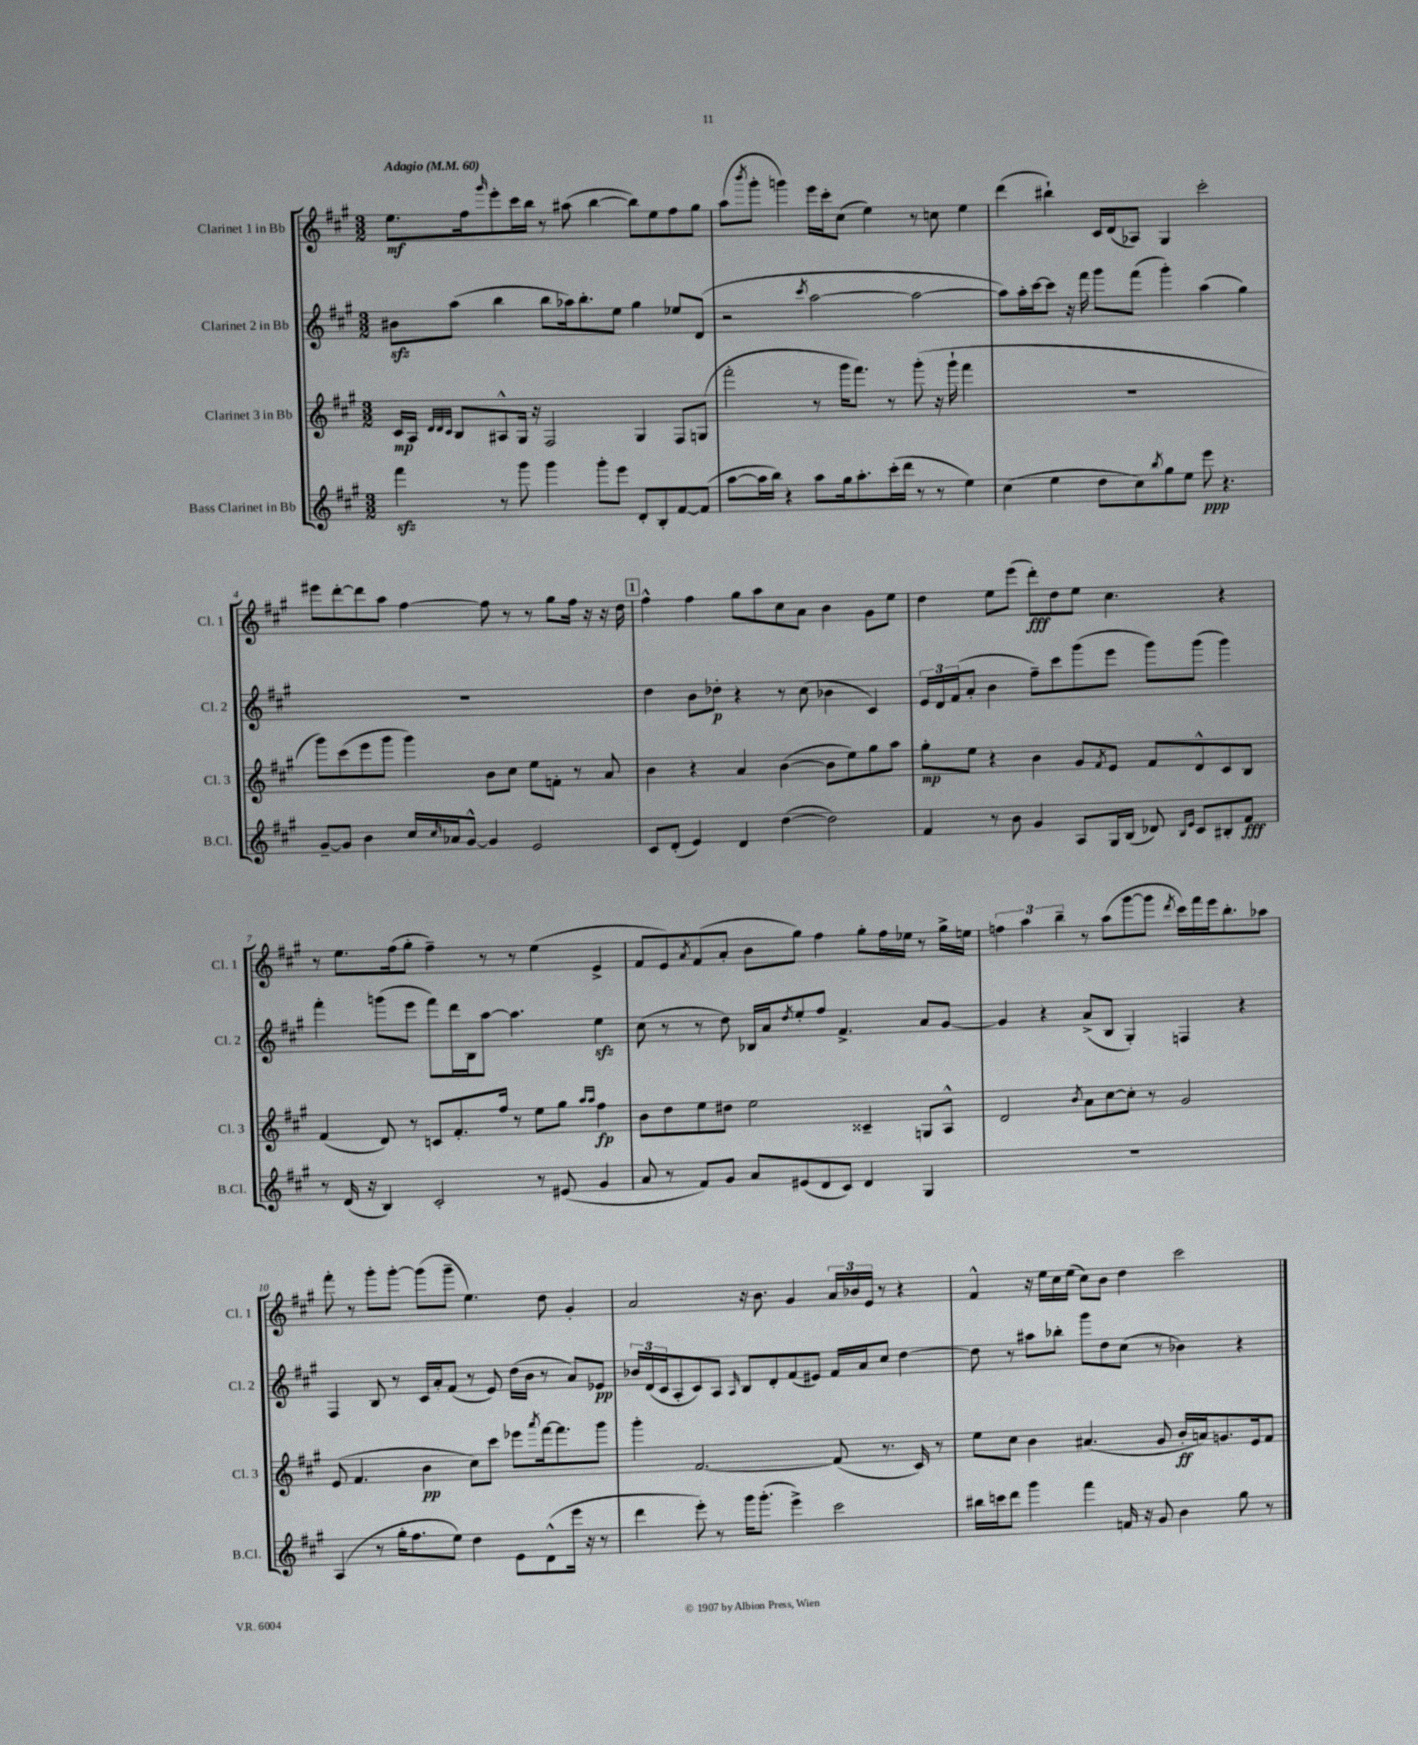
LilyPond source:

<<
\new StaffGroup <<
\new Staff = "s0" \with { instrumentName = "Clarinet 1 in Bb" shortInstrumentName = "Cl. 1" } {
    \clef treble \key a \major \numericTimeSignature \time 3/2 \tempo "Adagio" 4 = 60
    e''8.\mf fis''16 \grace { gis'''16 } e'''8-. cis'''16 b''16 r8 ais''8( b''4~ b''8) e''8 fis''8 gis''8 |
    a''8( \acciaccatura { b'''8 } gis'''8-. g'''4) e'''16 cis'''16-. cis''8( e''4) r8 c''8 e''4 |
    d'''4( bis''4-!) cis'16 d'16( aes8) gis4 cis'''2-. |
    eis'''8 d'''8~-. d'''8 a''8 fis''4~ fis''8 r8 r8 gis''8 fis''16 r16 r16 d''16 |
    \mark \markup { \box "1" } fis''4-^ fis''4 gis''8 a''8 cis''8 a'8 b'4 gis'8 e''8 |
    d''4 e''8 e'''8( d'''8-.\fff) d''8 e''8 cis''4. r4 |
    r8 e''8. fis''16( gis''8-. fis''4--) r8 r8 e''4( e'4-> |
    fis'8 e'8) \acciaccatura { a'8 } fis'8( a'8-. b'8 gis''8) fis''4 gis''8-. fis''16 ees''16 r8 gis''16-> e''16 |
    \tuplet 3/2 { f''4 a''4 b''4-- } r8 a''8( gis'''8~ gis'''8 \acciaccatura { d'''8 } cis'''16) fis'''16 e'''16 b''8.-. aes''8 |
    fis'''8-. r8 gis'''8-. gis'''8~-. gis'''8( gis'''8-- e''4.) d''8 gis'4-. |
    a'2 r16 b'8. gis'4 \tuplet 3/2 { a'16 bes'16 e'16 } r8 r4 |
    fis'4-^ r16 e''16 cis''16 e''16( cis''8) b'8 d''4 cis'''2 \bar "|." |
}
\new Staff = "s1" \with { instrumentName = "Clarinet 2 in Bb" shortInstrumentName = "Cl. 2" } {
    \clef treble \key a \major \numericTimeSignature \time 3/2
    bis'8\sfz a''8( b''4 b''8 aes''16) b''8.-. e''8 gis''4 ees''8 d'8( |
    r2 \acciaccatura { cis'''8 } a''2~ a''2~ |
    a''8) a''16-. cis'''16~ cis'''8 r16 fis'''16 gis'''8 fis'''8( gis'''4-.) a''4( gis''4) |
    R1. |
    \mark \markup { \box "1" } d''4 b'8 des''8-.\p r4 r8 cis''8( bes'4 cis'4) |
    \tuplet 3/2 { e'16 d'16 fis'16( } a'8-. b'4 fis''8--) cis'''8 gis'''8( e'''8 gis'''8) gis'''8( gis'''4) |
    fis'''4-. g'''8( e'''8 fis'''8) d'''16 b16 a''8~ a''4. e''4\sfz |
    cis''8( r8 r8 d''8) bes16 a'16 \acciaccatura { d''8 } e''8-. fis''8 fis'4.-> a'8 gis'8~ |
    gis'4 r4 a'8->( b8 gis4-.) f4 r4 |
    fis4 b8 r8 cis'16 a'16-. fis'8( r8 e'8) d''16( b'16 r8 a'8) ees'8\pp |
    \tuplet 3/2 { bes'16 d'16( cis'16 } a8-. cis'8) a8 \grace { a16 } b8 d'8-. fis'8( eis'8) fis'16 a'16 cis''8 d''4~ |
    d''8 r8 ais''8 bes''8-. gis'''8 d''8 cis''8( r8 bes'4) r4 \bar "|." |
}
\new Staff = "s2" \with { instrumentName = "Clarinet 3 in Bb" shortInstrumentName = "Cl. 3" } {
    \clef treble \key a \major \numericTimeSignature \time 3/2
    cis'16\mp a16 \grace { d'32 d'32 cis'32 } b8 ais8-^ gis16 r16 fis2 gis4 fis8 g8( |
    fis'''2-. r8 gis'''16 fis'''8.) r8 gis'''8-.( r16 gis'''16-! fis'''4 |
    R1. |
    gis'''8) cis'''8( e'''8 gis'''8 gis'''4) b'8 cis''8 e''8 f'8-. r8 a'8 |
    \mark \markup { \box "1" } b'4 r4 a'4 b'4~( b'8 e''8) gis''8 a''8 |
    gis''8-.\mp e''8 r4 b'4 gis'8 \acciaccatura { fis'8 } e'8 fis'8 d'8-^ cis'8 b8 |
    fis'4( d'8) r8 c'8 fis'8.-. fis''16 r8 e''8 gis''8 \grace { a''16 a''16 } fis''4\fp |
    b'8 d''8 e''8 dis''8 e''2 cisis'4-- g8 a8-^ |
    d'2 \acciaccatura { b'8 } a'8 cis''8~ cis''8-. r8 gis'2 |
    e'8( fis'4. b'4\pp cis''8) cis'''8 ees'''8 \acciaccatura { a'''8 } fis'''16~ fis'''8. gis'''8 |
    gis'''4-. fis'2.~ fis'8( r8. cis'16) r8 |
    e''8 cis''8 b'4 ais'4.( gis'8 b'16-.\ff a'16) g'8. e'16 fis'8 \bar "|." |
}
\new Staff = "s3" \with { instrumentName = "Bass Clarinet in Bb" shortInstrumentName = "B.Cl." } {
    \clef treble \key a \major \numericTimeSignature \time 3/2
    fis'''4\sfz r8 gis'''8 gis'''4 gis'''8-. e'''8 d'8-. b8-. fis'8~ fis'8( |
    a''8~ a''16 b''16) r4 a''8 gis''16 a''8.-. cis'''16-.( d'''16 r8 r8 e''4) |
    cis''4( e''4 d''8 cis''8) \acciaccatura { b''8 } gis''8 e''8 e'''8\ppp r4. |
    gis'8~-- gis'8 b'4 cis''16 \grace { cis''16 } aes'16 gis'8~-^ gis'4 e'2 |
    \mark \markup { \box "1" } cis'8 d'8-.( e'4) d'4 d''4~( d''2) |
    fis'4 r8 b'8 gis'4 a8 gis16 b16( des'8) \grace { b16 e'16 } cis'8 bis8-. fis'8\fff |
    r8 d'16( r16 b4) cis'2-. r8 eis'8( gis'4 |
    a'8 r8 fis'8) gis'8 a'8 eis'8( d'8 cis'8) d'4 gis4 |
    R1. |
    a4( r8 gis''16-. fis''8. e''8) d''4 e'8 d'8-^( e'''16 r16 r8 |
    d'''4 e'''8-.) r8 gis'''16 gis'''8.-.( e'''4->) cis'''2 |
    bis''16 c'''16 d'''8 gis'''4 fis'''4 f'16 r16 gis'8 b'4 gis''8 r8 \bar "|." |
}
>>
>>
